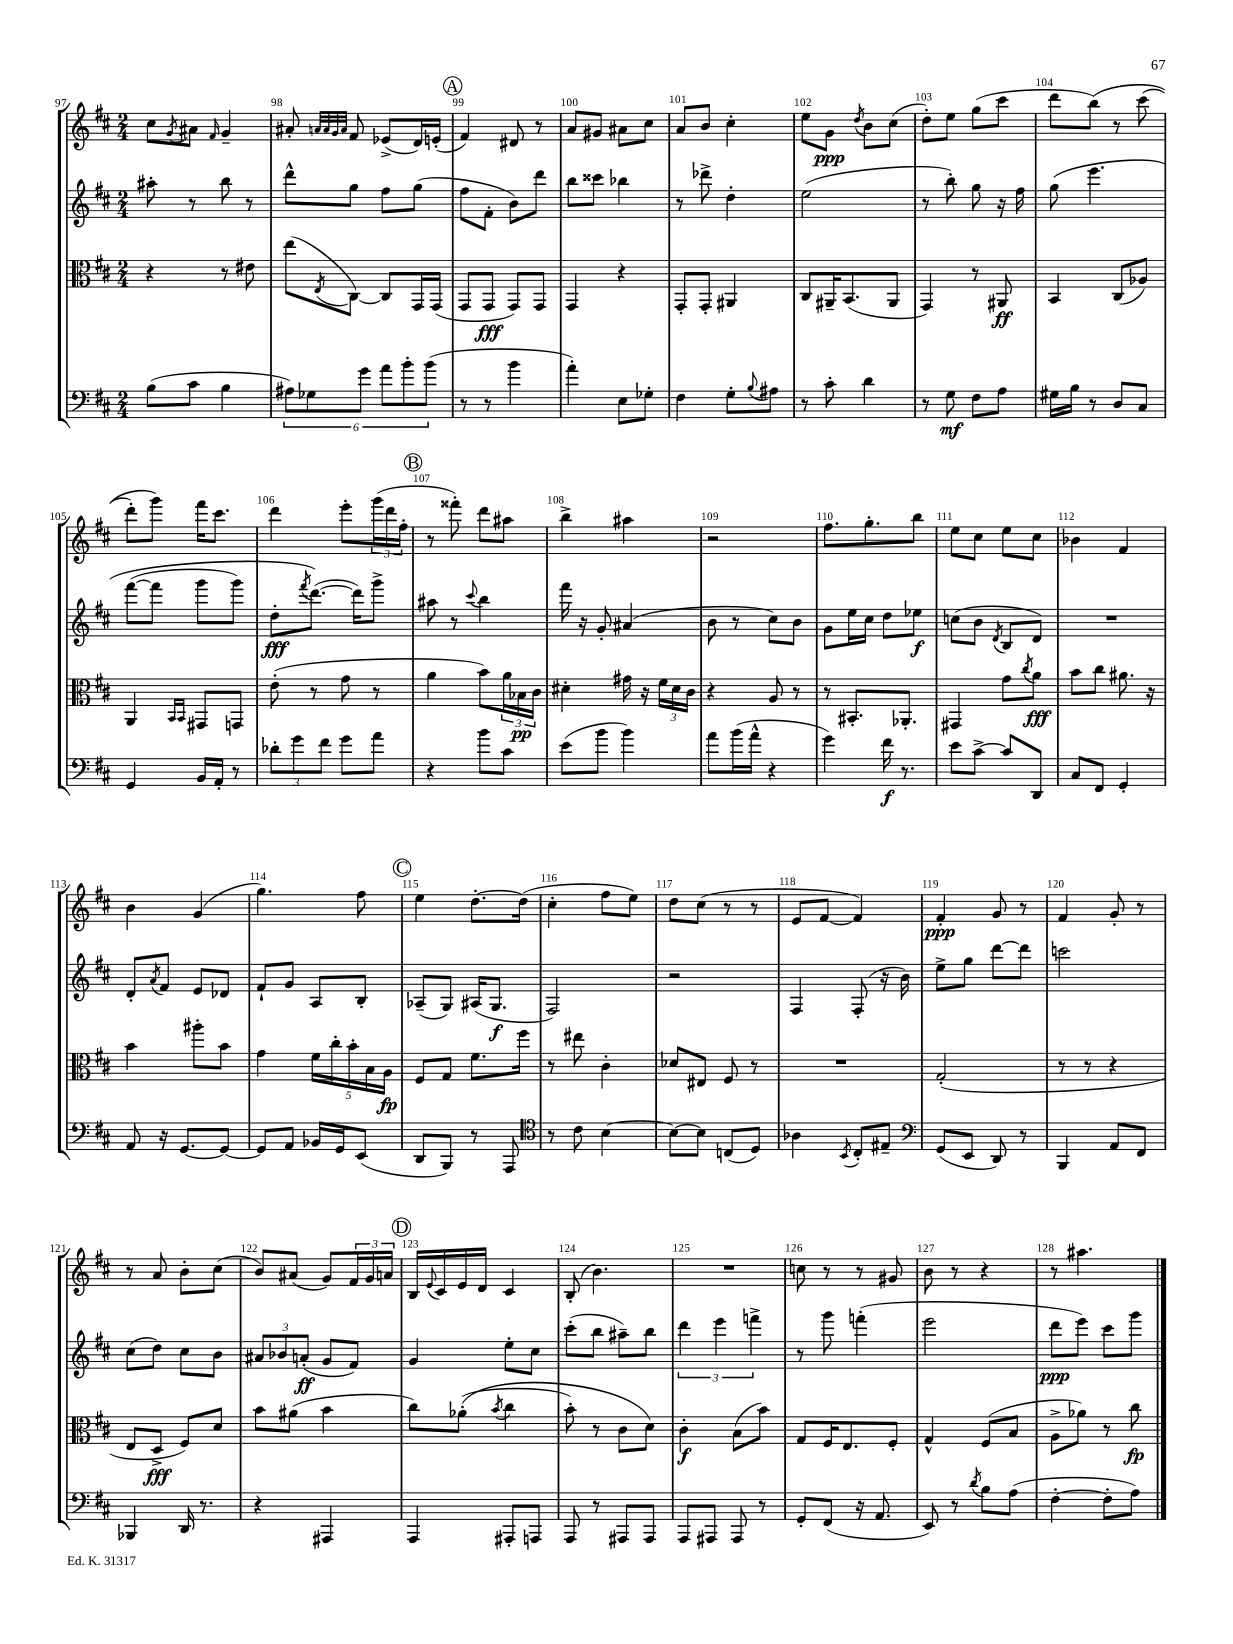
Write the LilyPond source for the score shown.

<<
\new StaffGroup <<
\new Staff = "s0" {
    \clef treble \key d \major \numericTimeSignature \time 2/4
    cis''8 \acciaccatura { g'8 } ais'8 \grace { fis'16 } g'4-- |
    ais'8-. \grace { a'32 a'32 g'32 a'32 } fis'8 ees'8->( d'16) e'16-.( |
    \mark \markup { \circle "A" } fis'4) dis'8 r8 |
    a'8 gis'8 ais'8 cis''8 |
    a'8 b'8 cis''4-. |
    e''8 g'8\ppp \acciaccatura { d''8 } b'8 cis''8( |
    d''8-.) e''8 g''8( cis'''8 |
    d'''8 b''8)\( r8 cis'''8( |
    d'''8-.) g'''8\) fis'''16 cis'''8. |
    d'''4 e'''8-. \tuplet 3/2 { g'''16( d'''16 fis''16-. } |
    \mark \markup { \circle "B" } r8 fisis'''8-.) d'''8 ais''8 |
    b''4-> ais''4 |
    r2 |
    fis''8. g''8.-. b''8 |
    e''8 cis''8 e''8 cis''8 |
    bes'4 fis'4 |
    b'4 g'4( |
    g''4.) fis''8 |
    \mark \markup { \circle "C" } e''4 d''8.~-. d''16( |
    cis''4-. fis''8 e''8) |
    d''8 cis''8( r8 r8 |
    e'8 fis'8~ fis'4) |
    fis'4-.\ppp g'8 r8 |
    fis'4 g'8-. r8 |
    r8 a'8 b'8-. cis''8( |
    b'8) ais'8( g'8) \tuplet 3/2 { fis'16 g'16 a'16 } |
    \mark \markup { \circle "D" } b16 \appoggiatura { e'8 } cis'16 e'16 d'16 cis'4 |
    b8-.( b'4.) |
    R2 |
    c''8 r8 r8 gis'8 |
    b'8 r8 r4 |
    r8 ais''4. \bar "|." |
}
\new Staff = "s1" {
    \clef treble \key d \major \numericTimeSignature \time 2/4
    ais''8-. r8 b''8 r8 |
    d'''8-^ g''8 fis''8 g''8( |
    \mark \markup { \circle "A" } fis''8 fis'8-. b'8) d'''8 |
    b''8 cisis'''8 bes''4 |
    r8 des'''8-> d''4-. |
    e''2( |
    r8 b''8-.) g''8 r16 fis''16 |
    g''8\( e'''4. |
    fis'''8~( fis'''8 g'''8 g'''8) |
    d''8-.\fff \acciaccatura { fis'''8 } d'''8.~(\) d'''16) g'''8-> |
    \mark \markup { \circle "B" } ais''8 r8 \appoggiatura { cis'''8 } b''4 |
    fis'''16 r16 g'8-. ais'4( |
    b'8 r8 cis''8) b'8 |
    g'8 e''16 cis''16 d''8 ees''8\f |
    c''8( b'8 \acciaccatura { d'8 } b8 d'8) |
    R2 |
    d'8-. \acciaccatura { a'8 } fis'8 e'8 des'8 |
    fis'8-! g'8 a8 b8-. |
    \mark \markup { \circle "C" } aes8--( g8) ais16( g8.\f |
    fis2) |
    r2 |
    fis4 fis8-.( r16 b'16) |
    e''8-> g''8 d'''8~ d'''8 |
    c'''2 |
    cis''8( d''8) cis''8 b'8 |
    \tuplet 3/2 { ais'8 bes'8 a'8-.\ff( } g'8 fis'8) |
    \mark \markup { \circle "D" } g'4 e''8-. cis''8 |
    cis'''8-.( b''8 ais''8--) b''8 |
    \tuplet 3/2 { d'''4 e'''4 f'''4-> } |
    r8 g'''8 f'''4-.( |
    e'''2 |
    d'''8\ppp e'''8) cis'''8 g'''8 \bar "|." |
}
\new Staff = "s2" {
    \clef alto \key d \major \numericTimeSignature \time 2/4
    r4 r8 eis'8 |
    e''8( \acciaccatura { e8 } cis8~) cis8 g,16 g,16( |
    \mark \markup { \circle "A" } g,8 g,8\fff g,8) g,8 |
    g,4 r4 |
    g,8-. g,8-. ais,4 |
    cis8 ais,16-- b,8.( ais,8 |
    g,4) r8 ais,8\ff |
    b,4 cis8( aes8) |
    a,4 \grace { b,16 b,16 } gis,8 g,8 |
    e'8-.( r8 g'8 r8 |
    \mark \markup { \circle "B" } a'4 b'8) \tuplet 3/2 { a'16 bes16\pp cis'16 } |
    dis'4-. gis'16 r16 \tuplet 3/2 { fis'16 dis'16 cis'16 } |
    r4 a8 r8 |
    r8 bis,8.-. aes,8.-. |
    gis,4 g'8 \acciaccatura { cis''8 } a'8\fff |
    b'8 cis''8 ais'8. r16 |
    b'4 ais''8-. b'8 |
    g'4 \tuplet 5/4 { fis'16 cis''16-. b'16-. b16 a16\fp } |
    \mark \markup { \circle "C" } fis8 g8 fis'8. fis''16 |
    r8 eis''8 cis'4-. |
    des'8 eis8 fis8 r8 |
    R2 |
    g2-.( |
    r8 r8 r4 |
    e8 d8->\fff fis8) d'8 |
    b'8 ais'8( b'4 |
    \mark \markup { \circle "D" } cis''8) aes'8-.(\( \acciaccatura { b'8 } cis''4 |
    b'8-.) r8 cis'8 d'8\) |
    cis'4-.\f b8( b'8) |
    g8 fis16 e8. fis8-. |
    g4-^ fis8( b8 |
    a8-> aes'8) r8 cis''8\fp \bar "|." |
}
\new Staff = "s3" {
    \clef bass \key d \major \numericTimeSignature \time 2/4
    b8( cis'8 b4 |
    \tuplet 6/4 { ais8) ges8 g'8 a'8 b'8-. b'8( } |
    \mark \markup { \circle "A" } r8 r8 b'4 |
    a'4-.) e8 ges8-. |
    fis4 g8-. \appoggiatura { b8 } ais8 |
    r8 cis'8-. d'4 |
    r8 g8\mf fis8 a8 |
    gis16 b16 r8 d8 cis8 |
    g,4 b,16 a,16-. r8 |
    \tuplet 3/2 { des'8-. g'8 fis'8 } g'8 a'8 |
    \mark \markup { \circle "B" } r4 b'8 cis'8 |
    e'8( b'8 b'4) |
    a'8 b'16( a'16-^ r4 |
    g'4) fis'16\f r8. |
    e'8 cis'8~-> cis'8 d,8 |
    cis8 fis,8 g,4-. |
    a,8 r16 g,8.~ g,8~ |
    g,8 a,8 bes,16 g,16 e,8( |
    \mark \markup { \circle "C" } d,8 b,,8) r8 a,,8 |
    \clef tenor r8 cis'8 b4~ |
    b8~ b8 c8( d8) |
    aes4 \acciaccatura { b,8 } cis8-. eis8-- |
    \clef bass g,8( e,8 d,8) r8 |
    b,,4 a,8 fis,8 |
    bes,,4 d,16 r8. |
    r4 ais,,4 |
    \mark \markup { \circle "D" } a,,4 ais,,8-. a,,8 |
    a,,8 r8 ais,,8 ais,,8 |
    a,,8 ais,,8 ais,,8 r8 |
    g,8-. fis,8( r16 a,8. |
    e,8) r8 \acciaccatura { d'8 } b8 a8( |
    fis4~-. fis8-. a8) \bar "|." |
}
>>
>>
\layout { \context { \Score currentBarNumber = #97 \override BarNumber.break-visibility = ##(#f #t #t) barNumberVisibility = #all-bar-numbers-visible } }
